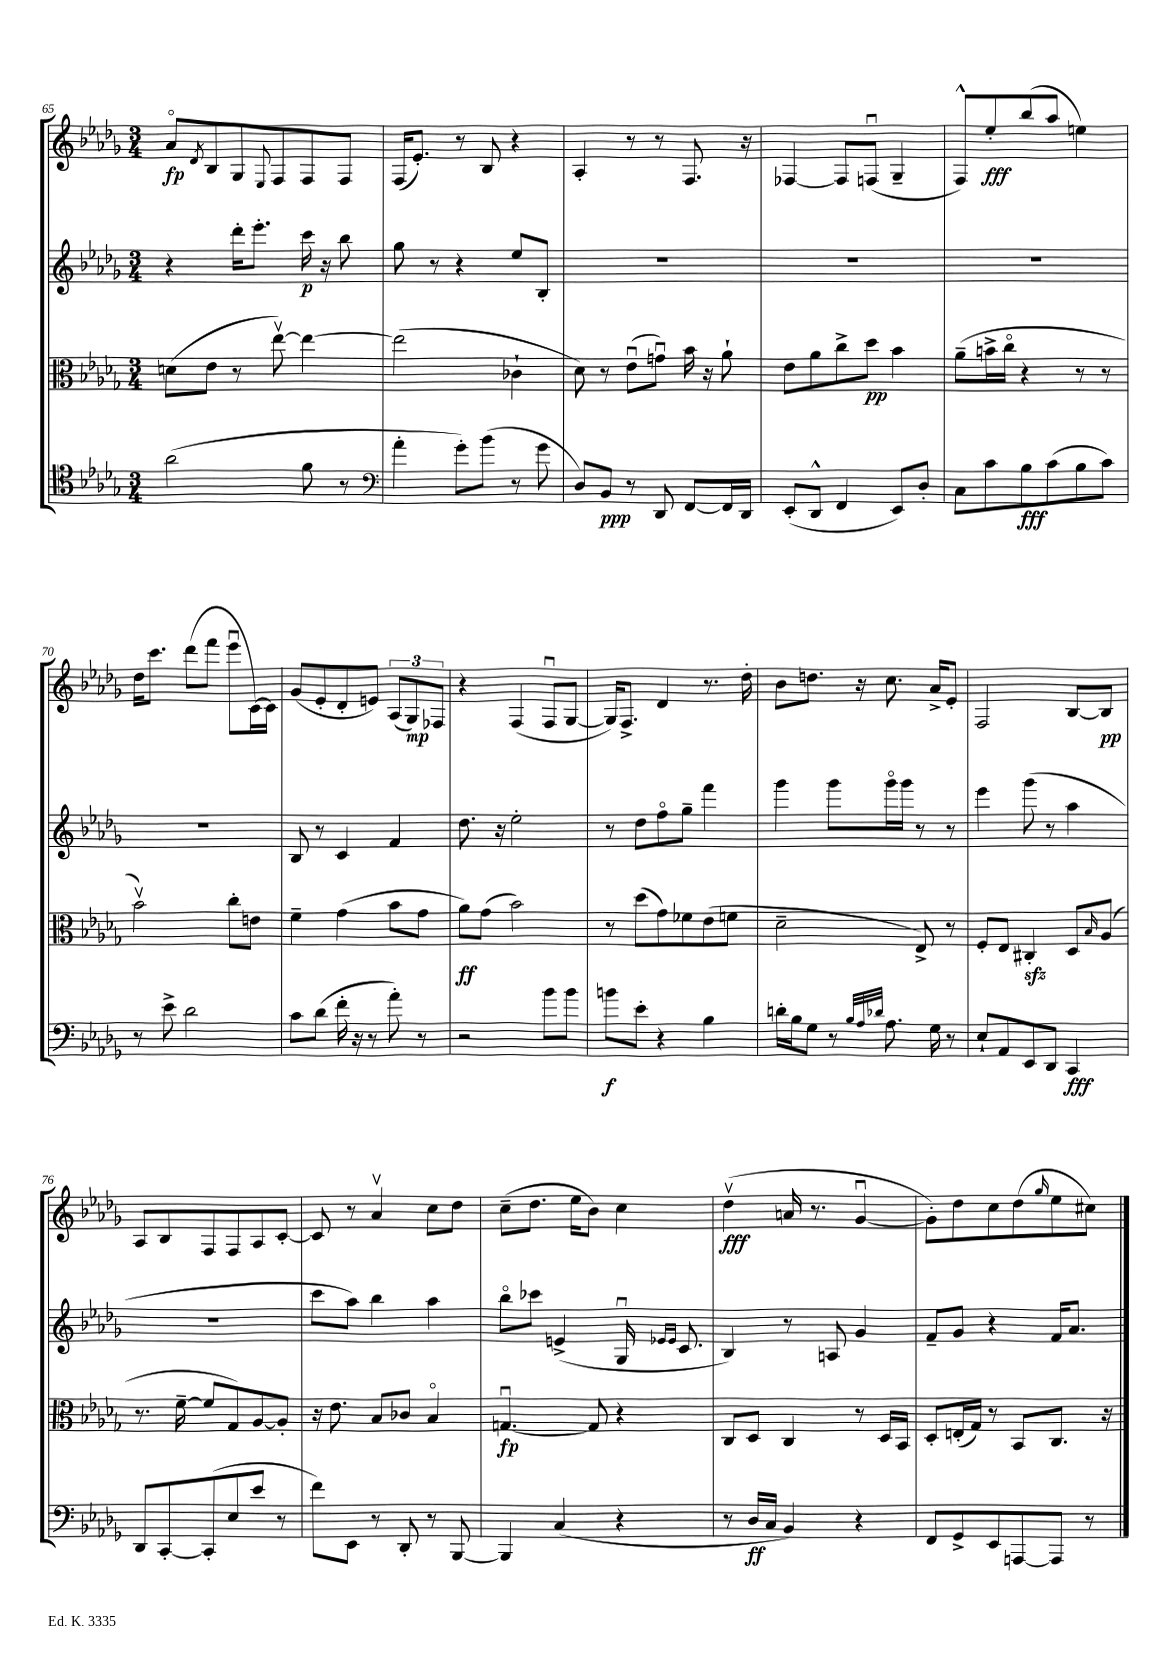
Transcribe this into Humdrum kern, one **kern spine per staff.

**kern	**kern	**kern	**kern
*staff4	*staff3	*staff2	*staff1
*clefC4	*clefC3	*clefG2	*clefG2
*k[b-e-a-d-g-]	*k[b-e-a-d-g-]	*k[b-e-a-d-g-]	*k[b-e-a-d-g-]
*M3/4	*M3/4	*M3/4	*M3/4
(2a-\	(8d\L	4r	8a-o/L
.	.	.	8qd-/
.	8e-\J	.	8B-/
.	8r	16ddd-'\LK	8G-/
.	.	8.eee-'\J	.
.	.	.	8qqE-/
.	[8ee-v\)	.	8F/
8f\	4ee-\_	16ccc\	8F/
.	.	16r	.
8r	.	8bb-\	8F/J
=	=	=	=
*clefF4	*	*	*
4a-'\	(2ee-\]	8gg-\	(16F/LK
.	.	.	8.e-'/J)
.	.	8r	.
8g-'\L)	.	4r	8r
(8b-\J	.	.	8B-/
8r	4c-`\	8ee-/L	4r
8g-\	.	8B-'/J	.
=	=	=	=
8D-/L)	8d-\)	2.r	4A-'/
8BB-/J	8r	.	.
8r	(8e-u\L	.	8r
8DD-/	8gu\J)	.	8r
[8FF/L	16b-\	.	8.F/
.	16r	.	.
16FF/]L	8a-`\	.	.
16DD-/JJ	.	.	16r
=	=	=	=
(8EE-'/L	8e-\L	2.r	[4F-/
8DD-^^/J	8a-\	.	.
4FF/	8cc^\	.	8F-/]L
.	8dd-\J	.	(8Fu/J
8EE-/L)	4b-\	.	4G-~/
8D-'/J	.	.	.
=	=	=	=
8C\L	(8a-~\L	2.r	8F^^/L)
8c\	16b^\L	.	8ee-'/
.	16cco\JJ	.	.
8B-\	4r	.	(8bb-/
(8c\	.	.	8aa-/J
8B-\	8r	.	4ee\)
8c\J)	8r	.	.
=	=	=	=
8r	2b-v\)	2.r	16dd-\LK
.	.	.	8.ccc\J
8e-^\	.	.	.
2d-\	.	.	(8ddd-\L
.	.	.	8fff\J
.	8cc'\L	.	8eee-u\L
.	8e\J	.	[16c\L)
.	.	.	16c\]JJ
=	=	=	=
8c\L	4f~\	8B-/	(8g-/L
(8d-\J	.	8r	8e-'/
16f'\	(4g-\	4c/	8d-'/
16r	.	.	.
8r	.	.	8e/J)
8a-'\)	8b-\L	4f/	(12A-/L
.	.	.	12G-/)
8r	8g-\J	.	.
.	.	.	12F-/J
=	=	=	=
2r	8a-\L)	8.dd-\	4r
.	(8g-\J	.	.
.	.	16r	.
.	2b-\)	2ee-'\	(4F/
8b-\L	.	.	8Fu/L
8b-\J	.	.	[8G-/J
=	=	=	=
8b\L	8r	8r	16G-/]LK)
.	.	.	8.F^/J
8e-'\J	(8dd-\L	8dd-\L	.
4r	8g-\)	8ffo\	4d-/
.	8f-\	8gg-~\J	.
4B-\	(8e-\	4fff\	8.r
.	8f\J	.	.
.	.	.	16dd-'\
=	=	=	=
16d'\LL	2d-~\	4ggg-\	8b-\L
16B-\J	.	.	.
8G-\J	.	.	8.dd\J
8r	.	8ggg-\L	.
.	.	.	16r
32qqB-/LLL	.	.	.
32qqA-/	.	.	.
32qqd-/JJJ	.	.	.
8.A-\	.	16ggg-o\L	8.cc\
.	.	16ggg-\JJ	.
.	8E-^/)	8r	.
16G-\	.	.	16a-^/LK
8r	8r	8r	8e-'/J
=	=	=	=
8E-`/L	8F'/L	4eee-\	2F/
8AA-/	8E-/J	.	.
8EE-/	4C#'/	(8ggg-\	.
8DD-/J	.	8r	.
4CC/	8D-/L	4aa-\	[8B-/L
.	16qqB-/	.	.
.	(8A-/J	.	8B-/]J
=	=	=	=
8DD-/L	8.r	2.r	8A-/L
[8CC'/	.	.	8B-/
.	[16f~\	.	.
(8CC'/]	8f/]L	.	8F/
8E-/	8G-/)	.	8F/
8e-/J	[8A-/	.	8A-/
8r	8A-'/]J	.	[8c'/J
=	=	=	=
8f\L)	16r	8ccc\L	8c/]
.	8.e-\	.	.
8EE-\J	.	8aa-\J)	8r
8r	8B-/L	4bb-\	4a-v/
8DD-'/	8c-/J	.	.
8r	4B-o/	4aa-\	8cc\L
[8BBB-/	.	.	8dd-\J
=	=	=	=
4BBB-/]	[4.Gu/	8bb-o\L	(8cc~\L
.	.	8ccc-\J	8.dd-\J
(4C/	.	(4e^/	.
.	.	.	16ee-\LK
.	8G/]	.	8b-\J)
4r	4r	16G-u/	4cc\
.	.	16qqe-/LL	.
.	.	16qqe-/JJ	.
.	.	8.c/	.
=	=	=	=
8r	8C/L	4B-/)	(4dd-v\
16D-/LL	8D-/J	.	.
16C/JJ	.	.	.
4BB-/)	4C/	8r	16a/
.	.	.	8.r
.	.	8A/	.
4r	8r	4g-/	[4g-u/
.	16D-/LL	.	.
.	16BB-/JJ	.	.
=	=	=	=
8FF/L	8D-'/L	8f~/L	8g-'\]L)
8GG-^/	(16E'/L	8g-/J	8dd-\
.	16G-/JJ)	.	.
8EE-/	8r	4r	8cc\
[8AAA/	8BB-/L	.	(8dd-\
.	.	.	16qqgg-/
8AAA/]J	8.C/J	16f/LK	8ee-\
.	.	8.a-/J	.
8r	.	.	8cc#\J)
.	16r	.	.
==	==	==	==
*-	*-	*-	*-
